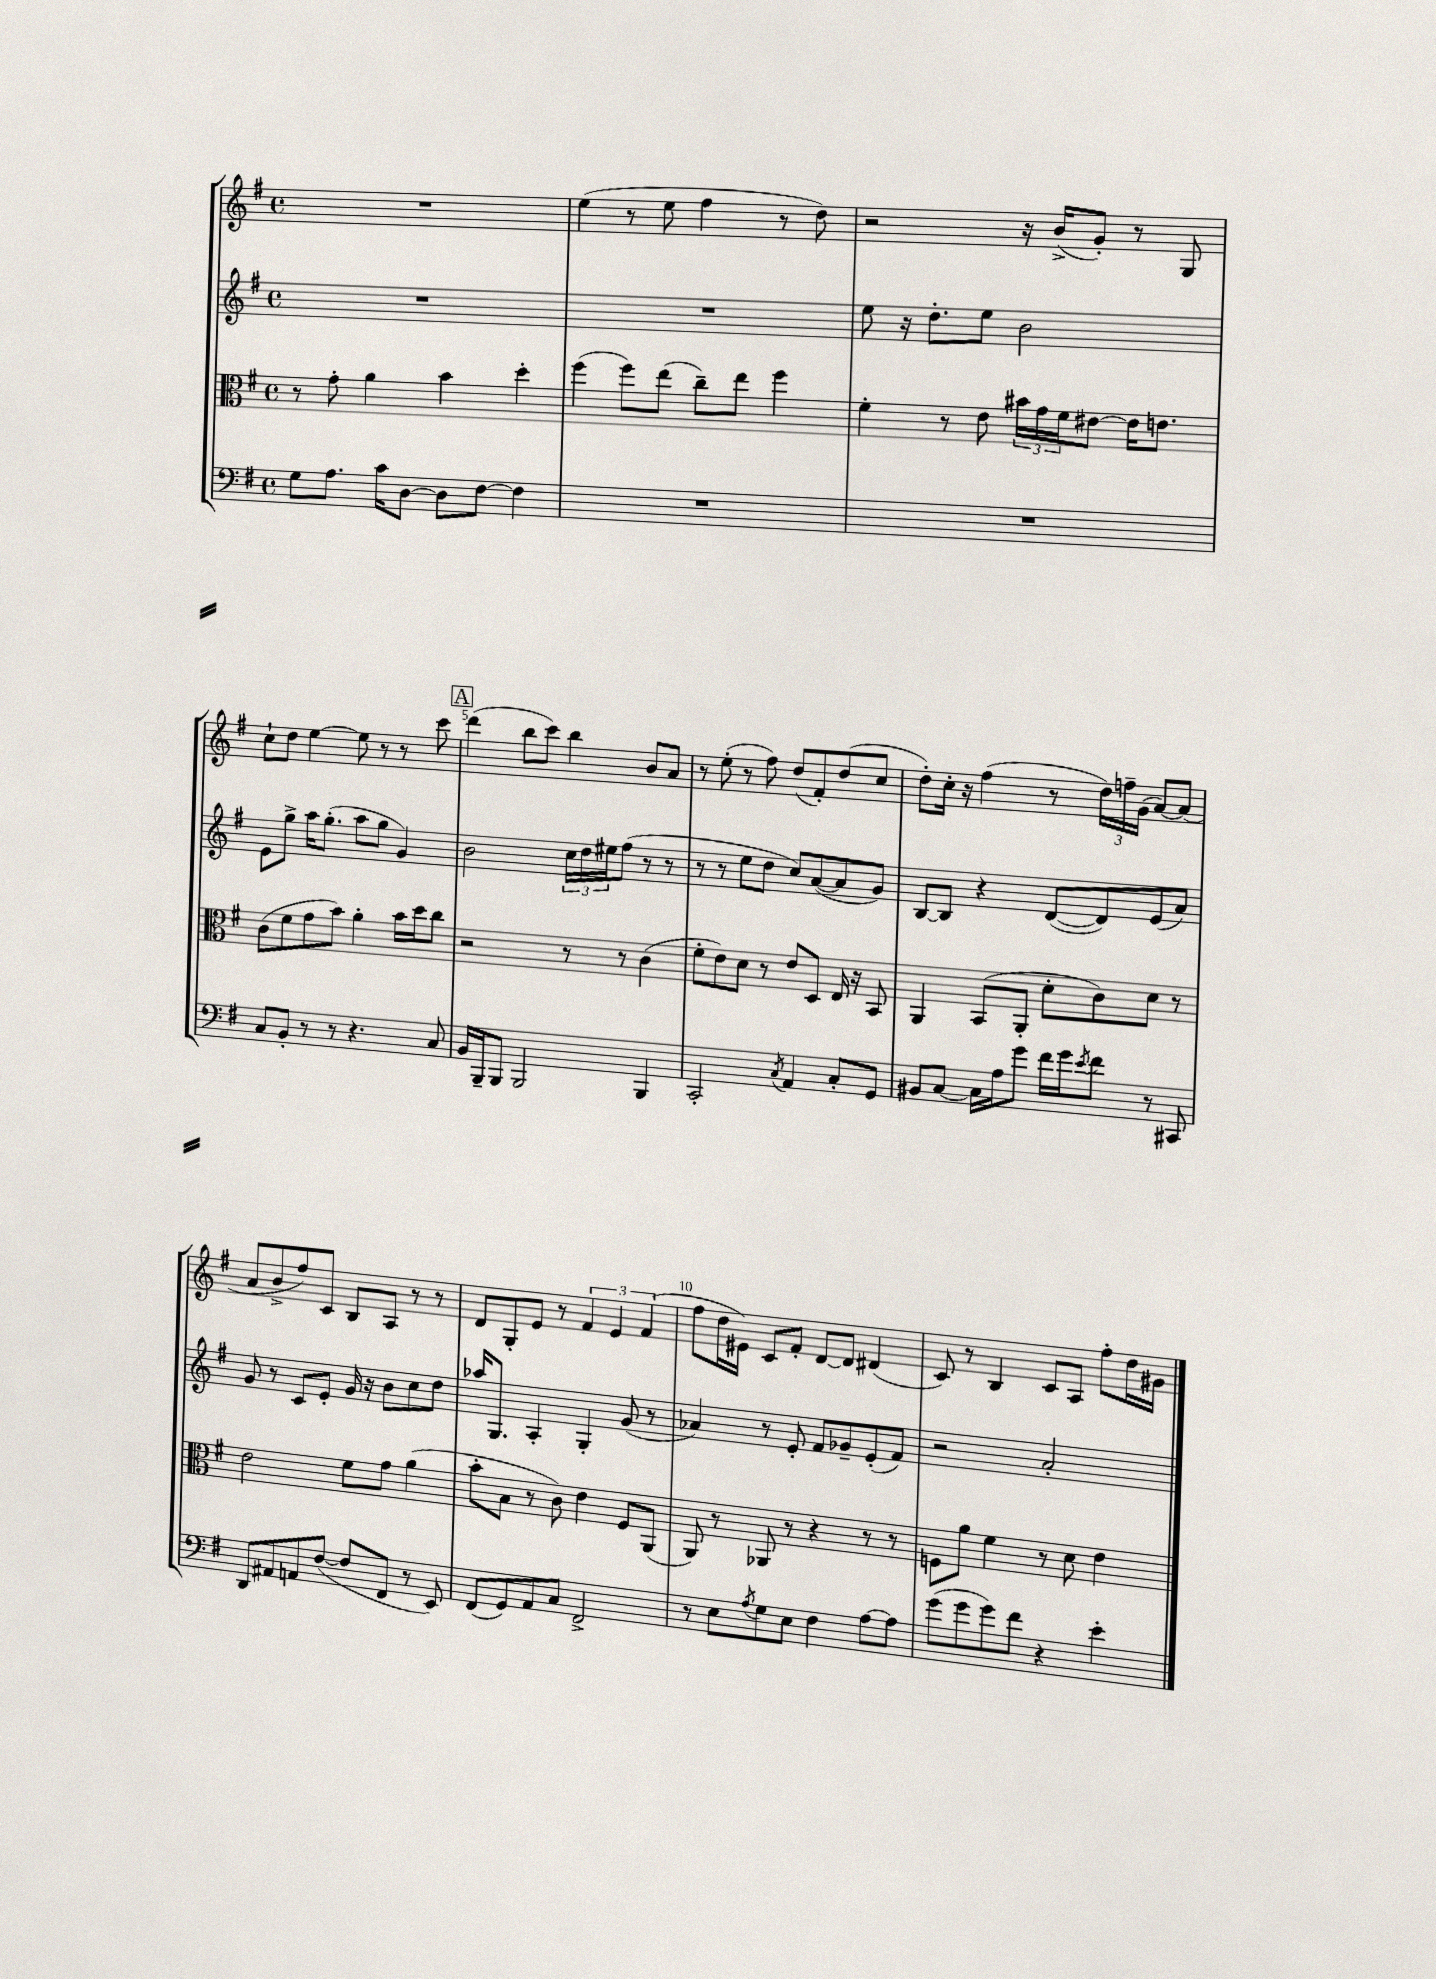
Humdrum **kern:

**kern	**kern	**kern	**kern
*part4	*part3	*part2	*part1
*staff4	*staff3	*staff2	*staff1
*clefF4	*clefC3	*clefG2	*clefG2
*k[f#]	*k[f#]	*k[f#]	*k[f#]
*M4/4	*M4/4	*M4/4	*M4/4
*met(c)	*met(c)	*met(c)	*met(c)
=1	=1	=1	=1
8G\L	8r	1r	1r
8.A\J	8g'\	.	.
.	4a\	.	.
16c\KL	.	.	.
[8D\J	.	.	.
8D\L]	4b\	.	.
[8F#\J	.	.	.
4F#\]	4dd'\	.	.
=2	=2	=2	=2
1r	(4ff#\	1r	(4ee\
.	8ff#\L)	.	8r
.	(8ee\J	.	8ee\
.	8cc~\L)	.	4ff#\
.	8ee\J	.	.
.	4ff#\	.	8r
.	.	.	8dd\)
=3	=3	=3	=3
1r	4f#'\	8ee\	2r
.	.	16r	.
.	.	8.dd'\L	.
.	8r	.	.
.	8e\	8ee\J	.
.	24b#X\LL	2b\	16r
.	24g\	.	.
.	.	.	(16b^/KL
.	24f#\J	.	.
.	[8e#X\J	.	8g'/J)
.	16e#\KL]	.	8r
.	8.en\J	.	.
.	.	.	8G/
!!LO:LB:g=z
=4	=4	=4	=4
8C/L	(8c\L	8e\L	8cc`\L
8BB'/J	8f#\	8gg^\J	8dd\J
8r	8g\	16aa\KL	[4ee\
.	.	(8.gg'\J	.
8r	8b\J)	.	.
4.r	4a'\	8aa\L	8ee\]
.	.	8gg\J	8r
.	16b\LL	4g/)	8r
.	16dd\J	.	.
8C/	8cc\J	.	8ccc\
!!LO:REH:place=s1:t=A
=5	=5	=5	=5
16BB/LL	2r	2b\	(4ddd\
16BBB~/J	.	.	.
8BBB/J	.	.	.
2BBB/	.	.	8bb\L
.	.	.	8ccc\J)
.	8r	24cc\LL	4bb\
.	.	24dd\	.
.	.	24ee#X\J	.
.	8r	(8ff#\J	.
4BBB/	(4c\	8r	8b/L
.	.	8r	8a/J
=6	=6	=6	=6
2CC'/	8f#'\L	8r	8r
.	8e\)	8r	(8ee'\
.	8d\J	8ee\L	8r
.	8r	8dd\J	8ff#\)
8qC/	.	.	.
4AA/	8e/L	8cc/L)	(8dd/L
.	8D/J	([8a/	8f#'/)
8C'/L	16E/	8a/]	(8dd/
.	16r	.	.
8GG/J	8BB/	8g/J)	8cc/J
=7	=7	=7	=7
8BB#X/L	4AA/	[8B/L	8dd'\L)
[8C/J	.	8B/J]	16cc'\Jk
.	.	.	16r
16C\LL]	(8BB/L	4r	(4ff#\
16A\J	.	.	.
8g\J	8AA'/J	.	.
16f#\LL	8d'\L	([8d/L	8r
16g\J	.	.	.
8qe/	.	.	.
8f#\J	8c\)	8d/])	24dd\LL)
.	.	.	24ffn~\
.	.	.	(24g\JJ
8r	8d\J	(8e/	[8a/L)
8CC#X/	8r	8a/J)	(8a/J]
!!LO:LB:g=z
=8	=8	=8	=8
8DD/L	2e\	8g/	8a/L
8AA#X/	.	8r	8b^/
8AAn/	.	8c/L	8ff#/)
([8F#/J	.	8e'/J	8c/J
8F#/L]	8f#\L	16g/	8B/L
.	.	16r	.
8FF#/J	8g\J	8b\L	8A/J
8r	(4a\	8cc\	8r
8EE/)	.	8dd\J	8r
=9	=9	=9	=9
(8FF#/L	8b'\L	16aa-X/KL	8d/L
.	.	8.G/J	.
8GG/)	8B\J	.	8G'/
8AA/	8r	4A'/	8e/J
8C/J	8c\)	.	8r
2FF#^/	4e\	4G'/	6f#/
.	.	.	6e/
.	8F#/L	(8g/	.
.	.	.	(6f#/
.	(8AA/J	8r	.
=10	=10	=10	=10
8r	8AA/)	4a-X/)	8ff#\L
8E\L	8r	.	16dd\L
.	.	.	16e#X\JJ)
8qA/	.	.	.
8G\	8AA-X/	8r	8c/L
8E\J	8r	8e'/	8f#'/J
4F#\	4r	8f#/L	[8d/L
.	.	8g-X~/	8d/J]
[8A\L	8r	(8e'/	(4d#X/
8A\J]	8r	8f#/J)	.
=11	=11	=11	=11
(8g\L	8Fn\L	2r	8c/)
8g\	8a\J	.	8r
8g\)	4f#\	.	4B/
8f#\J	.	.	.
4r	8r	2a'/	8c/L
.	8d\	.	8A/J
4e'\	4e\	.	8ff#'\L
.	.	.	16dd\L
.	.	.	16g#X\JJ
==	==	==	==
*-	*-	*-	*-
